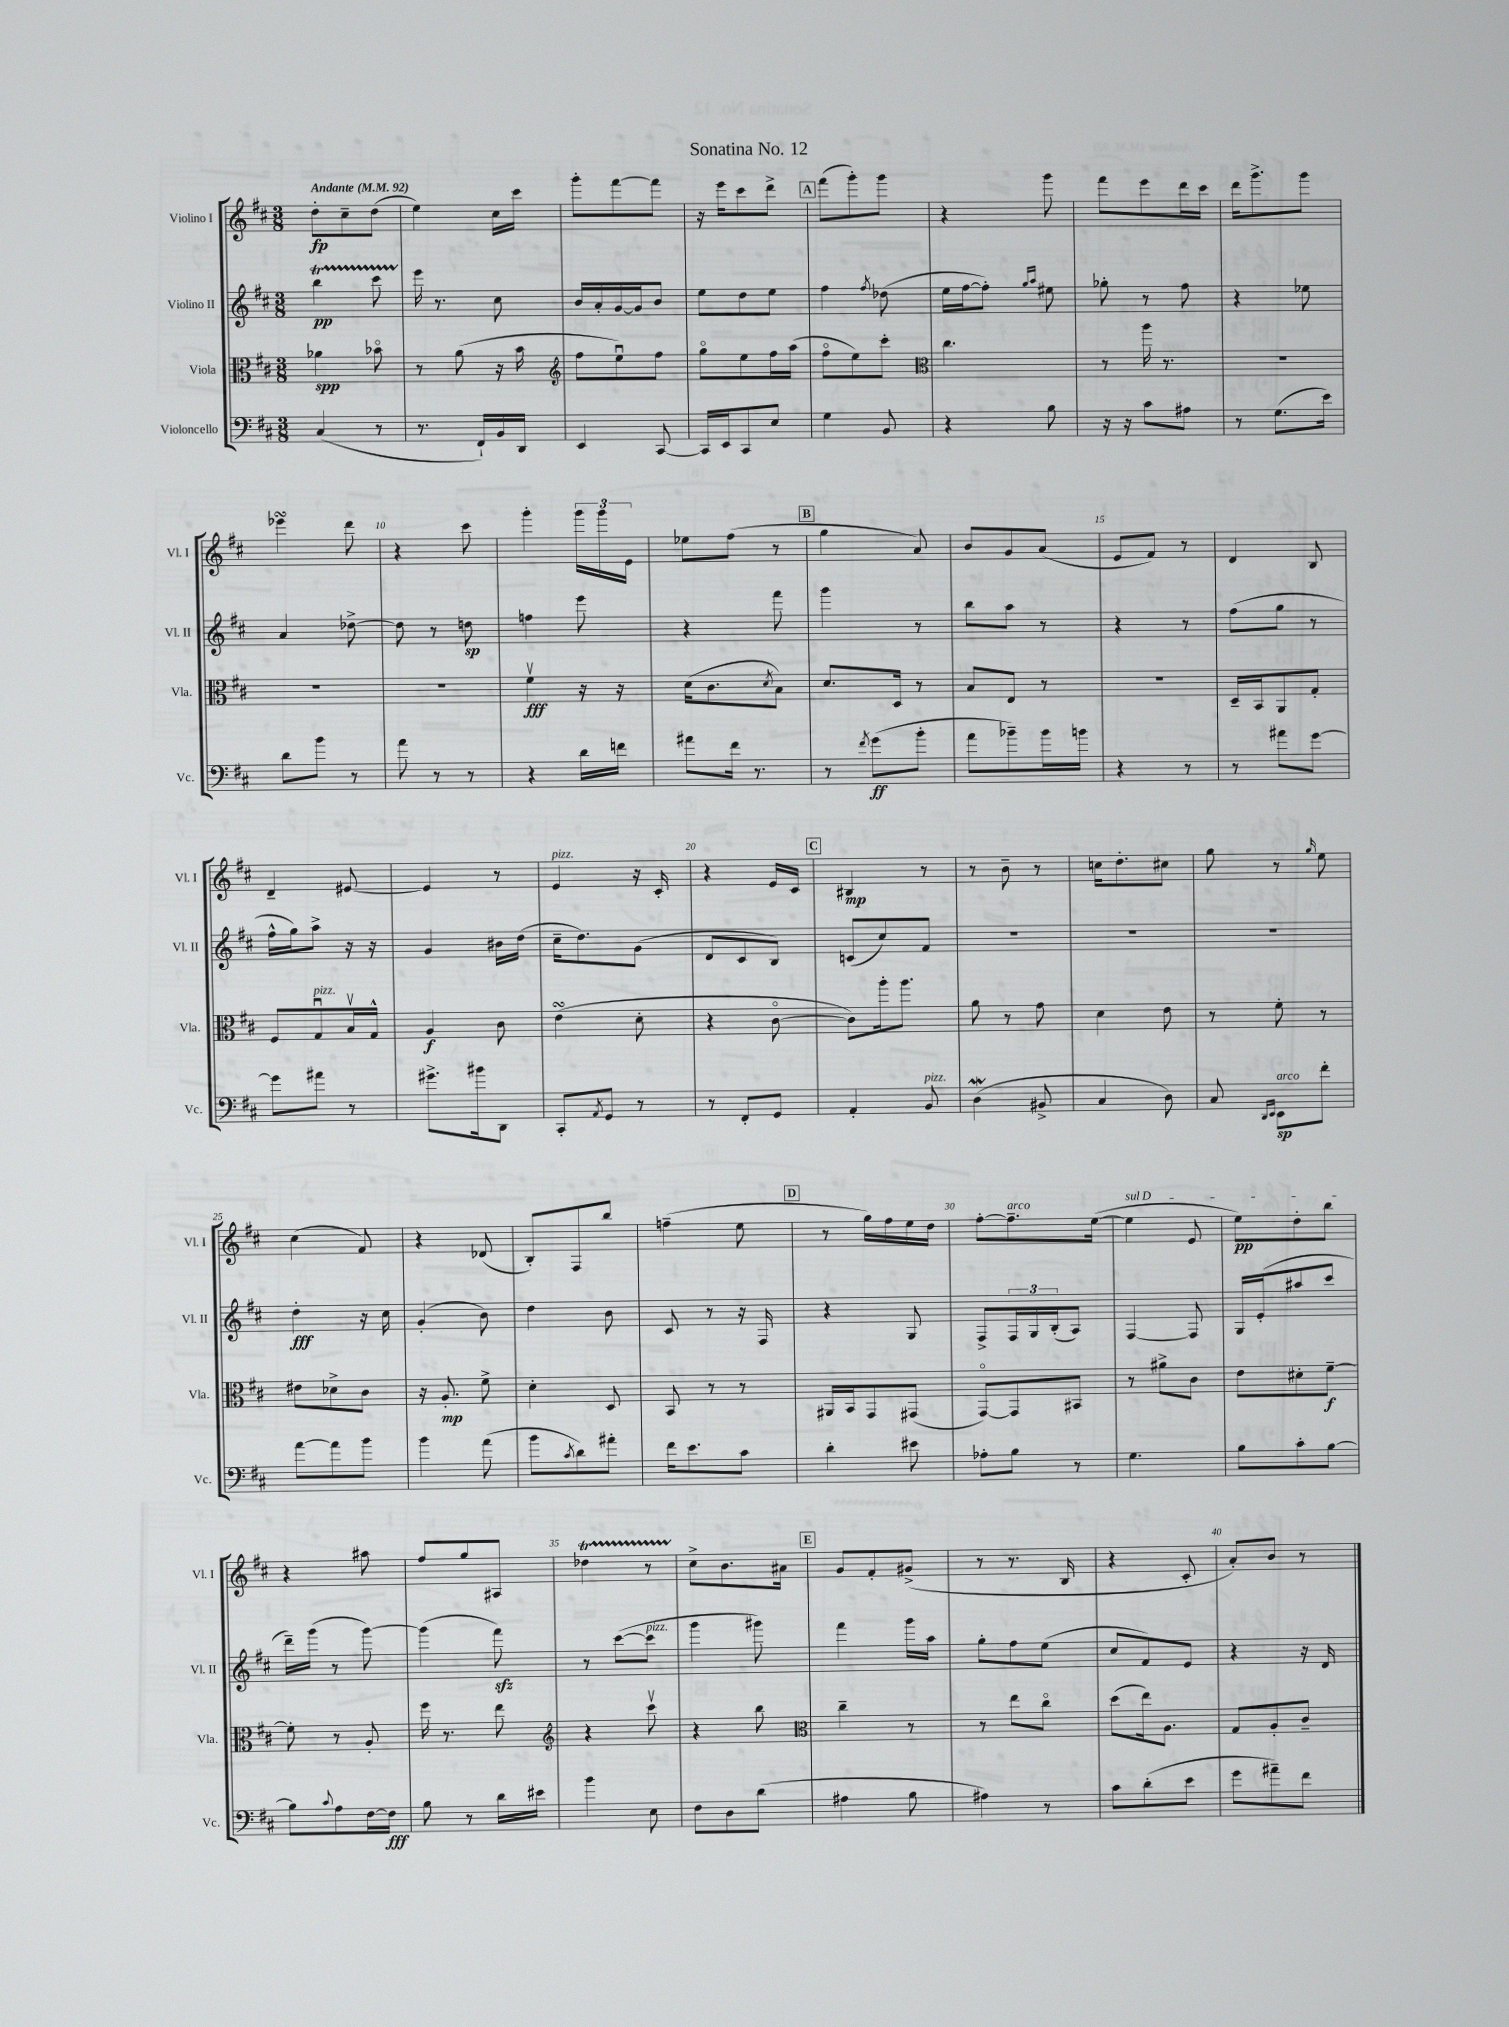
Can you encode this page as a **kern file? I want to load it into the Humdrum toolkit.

**kern	**kern	**kern	**kern
*staff4	*staff3	*staff2	*staff1
*clefF4	*clefC3	*clefG2	*clefG2
*k[f#c#]	*k[f#c#]	*k[f#c#]	*k[f#c#]
*M3/8	*M3/8	*M3/8	*M3/8
*MM92	*MM92	*MM92	*MM92
(4C#	4a-	4bb	8dd'
.	.	.	8cc#~
8r	8b-o	8ccc#	(8dd
=	=	=	=
8.r	8r	16eee	4ee)
.	.	8.r	.
.	(8a	.	.
16FF#`)	.	.	.
16BB	16r	8cc#	16cc#
16DD	16b	.	16ccc#
=	=	=	=
*	*clefG2	*	*
4EE	8ff#	16b	8ggg'
.	.	16a'	.
.	8eeu)	[16g	[8fff#
.	.	16g]	.
[8CC#	8ff#	8b	8fff#]
=	=	=	=
16CC#]	8ggo	8ee	16r
16EE	.	.	16eee
8CC#	8ee	8dd	8ccc#
8E	16ff#	8ee	8ddd^
.	(16aa	.	.
=	=	=	=
4G	8ff#o	4ff#	(8fff#
.	8ee)	.	8ggg')
.	.	8qff#	.
8BB	8ccc#'	(8dd-	8ggg
=	=	=	=
*	*clefC3	*	*
4r	4.cc#	16ee	4r
.	.	[16ff#	.
.	.	8ff#'])	.
.	.	16qqgg	.
.	.	16qqaa	.
8B	.	8ee#	8ggg
=	=	=	=
16r	8r	8gg-'	8fff#
16r	.	.	.
8c#	16aa	8r	8eee
.	8.r	.	.
8A#	.	8ff#	16ddd
.	.	.	16ccc#
=	=	=	=
8r	4.r	4r	16ddd
.	.	.	8.ggg^
(8.G	.	.	.
.	.	8ee-	8ggg
16e)	.	.	.
=	=	=	=
8d	4.r	4a	4eee-
8b	.	.	.
8r	.	[8dd-^	8ddd
=	=	=	=
8a	4.r	8dd-]	4r
8r	.	8r	.
8r	.	8dd	8ccc#
=	=	=	=
4r	4f#v	4ff	4ggg'
16d	16r	8eee	24ggg
.	.	.	24ggg
16f	16r	.	.
.	.	.	24e
=	=	=	=
8a#	(16d	4r	8ee-
.	8.c#	.	.
16f#	.	.	(8ff#
8.r	.	.	.
.	8qd	.	.
.	8B)	8fff#	8r
=	=	=	=
8r	8.d	4ggg	4gg
8qf#	.	.	.
(8g	.	.	.
.	16D	.	.
8b'	8r	8r	8a)
=	=	=	=
8a	8B	8bb	8b
8b-~)	8E	8aa	8g
16b-	8r	8r	(8a
16b	.	.	.
=	=	=	=
4r	4.r	4r	8e
.	.	.	8f#)
8r	.	8r	8r
=	=	=	=
8r	16D~	(8ff#	4d
.	16BB	.	.
8a#	8AA	8gg	.
[8g	8G'	8r	8B
=	=	=	=
8g]	8F#	16ff#^^	4d~
.	.	16gg)	.
8a#	8Gu	8aa^	.
8r	16Bv	16r	[8e#
.	16G^^	16r	.
=	=	=	=
8.g#^	4A	4g	4e#]
16b#	.	.	.
8DD	8c#	16b#	8r
.	.	(16dd	.
=	=	=	=
8CC#'	(4e	16cc#~	4e
.	.	8.dd)	.
8qAA	.	.	.
8GG	.	.	.
8r	8d'	(8g	16r
.	.	.	16c#'
=	=	=	=
8r	4r	8d	4r
8FF#'	.	8c#	.
8GG	[8c#o	8B)	16e
.	.	.	16c#
=	=	=	=
4AA'	8c#])	(8c	4B#
.	16aa'	8cc#)	.
.	8.aa	.	.
8BB	.	8f#	8r
=	=	=	=
(4D	8a	4.r	8r
.	8r	.	8b~
8BB#^	8g	.	8r
=	=	=	=
4C#	4d	4.r	16cc
.	.	.	8.dd'
8D)	8e	.	8cc#
=	=	=	=
8C#	8r	4.r	8gg
16qqDD	.	.	.
16qqEE	.	.	.
8EE	8f#'	.	8r
.	.	.	16qqgg
8f#'	8r	.	8ee
=	=	=	=
[8a	8e#	4dd'	(4cc#
8a]	8d-^	.	.
8b	8c#	16r	8f#)
.	.	16cc#	.
=	=	=	=
4b	16r	(4g'	4r
.	8.A'	.	.
(8a	8f#^	8b)	(8d-
=	=	=	=
8b	4d'	4dd	8B')
8qc#	.	.	.
8d)	.	.	8F#
8a#'	8D	8b	8bb
=	=	=	=
16f#	8BB	8c#	(4ff~
8.e	.	.	.
.	8r	8r	.
8c#	8r	16r	8ee
.	.	16F#	.
=	=	=	=
4d'	16AA#	4r	8r
.	16BB	.	.
.	8GG	.	16gg)
.	.	.	16ff#
8e#	(8GG#	8G	16ee
.	.	.	16dd
=	=	=	=
8A-'	[8GGo)	8F#^	[8ff#'
8B	8GG]	24F#	8.ff#~]
.	.	24G	.
.	.	(24B'	.
8r	8BB#	8A)	.
.	.	.	([16ee
=	=	=	=
4.G	8r	[4F#	4ee]
.	8a#^	.	.
.	8c#	8F#]	8e
=	=	=	=
8B	8e	16G	8ee)
.	.	(16e'	.
8c#'	8d#'	8aa#	8dd'
[8B	[8f#~	8ccc#	8bb
=	=	=	=
8B]	8f#']	16ddd~)	4r
.	.	(16ggg	.
8qqc#	.	.	.
8A	8r	8r	.
[16F#	8A'	[8ggg)	8aa#
16F#]	.	.	.
=	=	=	=
8B	16ff#	(4ggg]	8ff#
.	8.r	.	.
8r	.	.	8gg
16d	8ee	8fff#)	8A#
16e#	.	.	.
=	=	=	=
*	*clefG2	*	*
4b	4r	8r	4dd-
.	.	([8ccc#	.
8E	8ccc#v	8ccc#]	8r
=	=	=	=
8F#	4r	4ggg	8cc#^
8D	.	.	8.b
(8d	8bb	8ggg#)	.
.	.	.	16a#
=	=	=	=
*	*clefC3	*	*
4A#	4cc#~	4fff#	8g
.	.	.	8f#'
8B	8r	16ggg	(8g#^
.	.	16aa	.
=	=	=	=
4A#)	8r	8gg'	8r
.	8ee	8ff#	8.r
8r	8cc#o	(8ee	.
.	.	.	16B
=	=	=	=
8c#	(8dd	8cc#	4r
(8d'	16ee)	8f#)	.
.	8.A	.	.
8e	.	8e	8c#'
=	=	=	=
8g	8G	4r	8a')
8a#~)	8A'	.	8b
8f#	8c#~	16r	8r
.	.	16d	.
==	==	==	==
*-	*-	*-	*-
